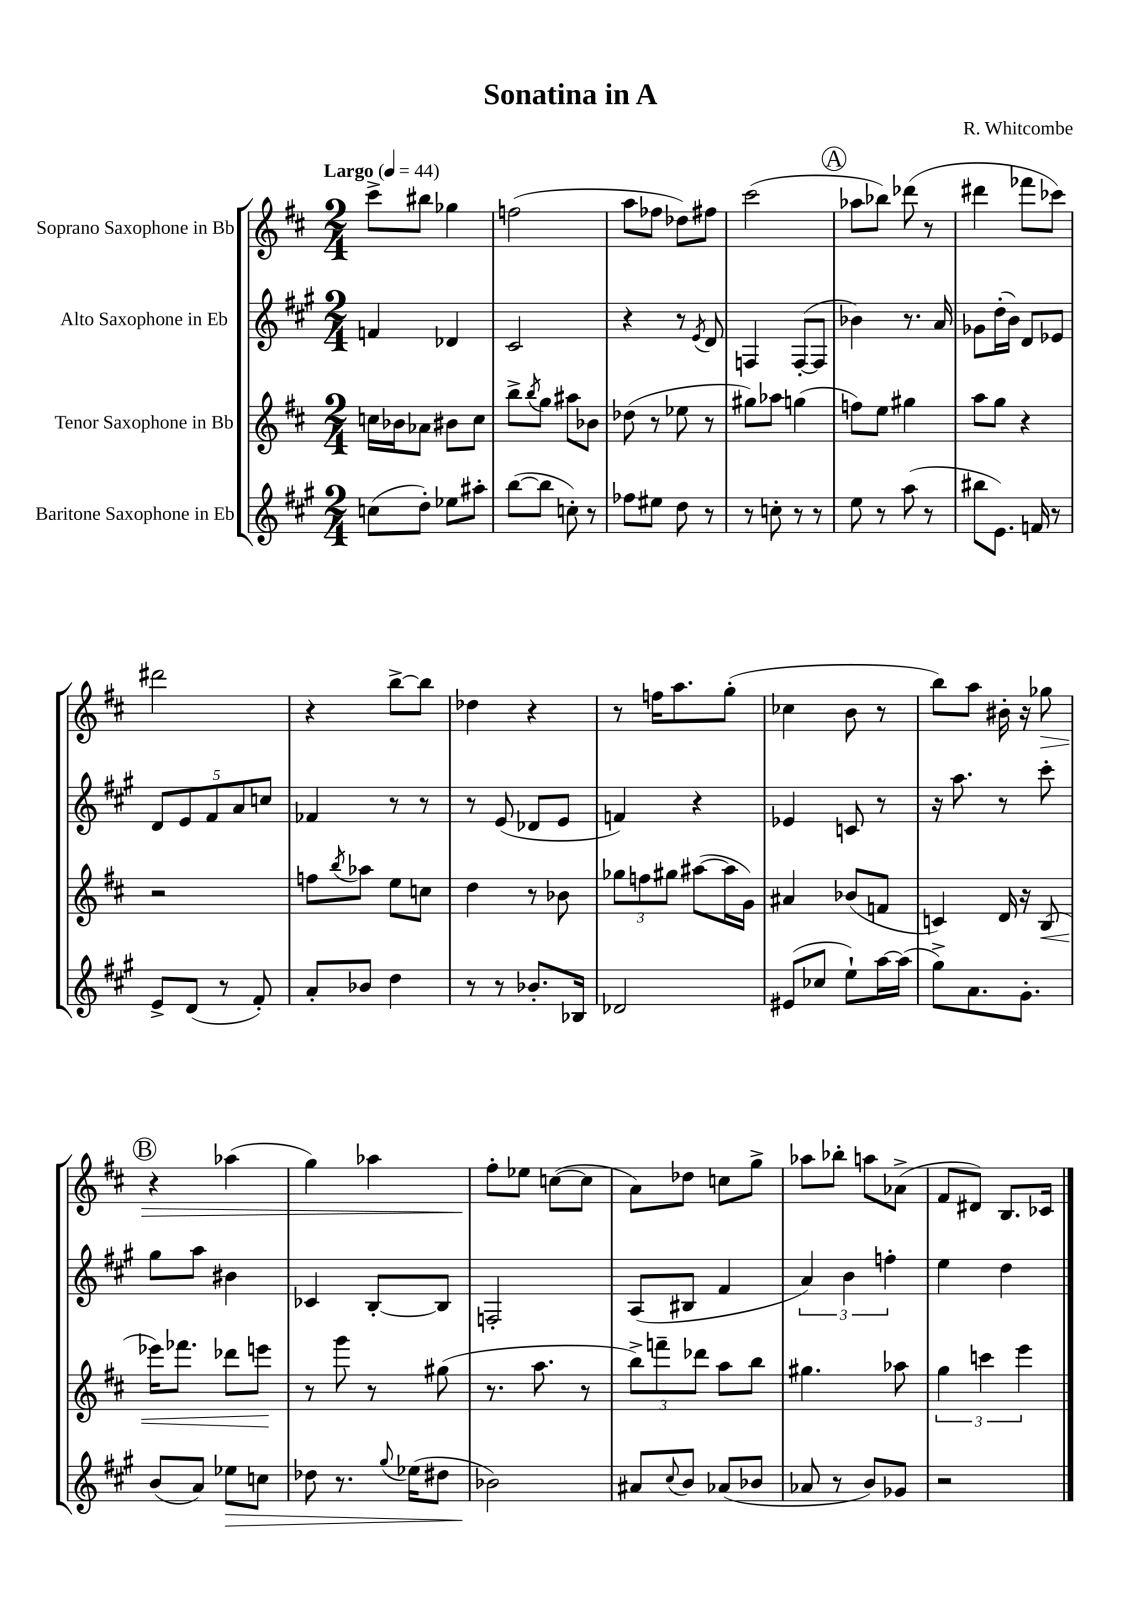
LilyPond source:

\header { title = "Sonatina in A" composer = "R. Whitcombe" }
<<
\new StaffGroup <<
\new Staff = "s0" \with { instrumentName = "Soprano Saxophone in Bb" } {
    \clef treble \key d \major \numericTimeSignature \time 2/4 \tempo "Largo" 4 = 44
    cis'''8-> bis''8 ges''4 |
    f''2( |
    a''8 fes''8 des''8) fis''8 |
    cis'''2( |
    \mark \markup { \circle "A" } aes''8 bes''8) des'''8( r8 |
    dis'''4 fes'''8 ces'''8) |
    dis'''2 |
    r4 b''8~-> b''8 |
    des''4 r4 |
    r8 f''16 a''8. g''8-.( |
    ces''4 b'8 r8 |
    b''8) a''8 bis'16-. r16 ges''8\> |
    \mark \markup { \circle "B" } r4 aes''4( |
    g''4) aes''4 |
    fis''8-.\! ees''8 c''8~( c''8 |
    a'8) des''8 c''8 g''8-> |
    aes''8 bes''8-. a''8 aes'8->( |
    fis'8 dis'8) b8. ces'16 \bar "|." |
}
\new Staff = "s1" \with { instrumentName = "Alto Saxophone in Eb" } {
    \clef treble \key a \major \numericTimeSignature \time 2/4
    f'4 des'4 |
    cis'2 |
    r4 r8 \acciaccatura { e'8 } d'8 |
    f4 f8~-.( f8 |
    \mark \markup { \circle "A" } bes'4) r8. a'16 |
    ges'8 d''16-.( b'16) d'8 ees'8 |
    \tuplet 5/4 { d'8 e'8 fis'8 a'8 c''8 } |
    fes'4 r8 r8 |
    r8 e'8( des'8 e'8 |
    f'4) r4 |
    ees'4 c'8 r8 |
    r16 a''8. r8 cis'''8-. |
    \mark \markup { \circle "B" } gis''8 a''8 bis'4 |
    ces'4 b8~-. b8 |
    f2-. |
    a8( bis8 fis'4 |
    \tuplet 3/2 { a'4) b'4 f''4-. } |
    e''4 d''4 \bar "|." |
}
\new Staff = "s2" \with { instrumentName = "Tenor Saxophone in Bb" } {
    \clef treble \key d \major \numericTimeSignature \time 2/4
    c''16 bes'16 aes'8 bis'8 c''8 |
    b''8-> \acciaccatura { b''8 } g''8 ais''8 bes'8 |
    des''8( r8 ees''8 r8 |
    gis''8) aes''8 g''4( |
    \mark \markup { \circle "A" } f''8) e''8 gis''4 |
    a''8 g''8 r4 |
    r2 |
    f''8 \acciaccatura { b''8 } aes''8 e''8 c''8 |
    d''4 r8 bes'8 |
    \tuplet 3/2 { ges''8 f''8 gis''8 } ais''8~( ais''16 g'16) |
    ais'4 bes'8( f'8 |
    c'4) d'16 r16 b8\<( |
    \mark \markup { \circle "B" } ees'''16) fes'''8. des'''8 e'''8\! |
    r8 g'''8 r8 gis''8( |
    r8. a''8. r8 |
    \tuplet 3/2 { b''8->) f'''8-- des'''8 } a''8 b''8 |
    gis''4. aes''8 |
    \tuplet 3/2 { g''4 c'''4 e'''4 } \bar "|." |
}
\new Staff = "s3" \with { instrumentName = "Baritone Saxophone in Eb" } {
    \clef treble \key a \major \numericTimeSignature \time 2/4
    c''8( d''8-.) ees''8 ais''8-. |
    b''8~( b''8 c''8-.) r8 |
    fes''8 eis''8 d''8 r8 |
    r8 c''8-. r8 r8 |
    \mark \markup { \circle "A" } e''8 r8 a''8( r8 |
    bis''8 e'8.) f'16 r8 |
    e'8-> d'8( r8 fis'8-.) |
    a'8-. bes'8 d''4 |
    r8 r8 bes'8.-. bes16 |
    des'2 |
    eis'8( ces''8 e''8-!) a''16~ a''16( |
    gis''8->) a'8. gis'8.-. |
    \mark \markup { \circle "B" } b'8( a'8) ees''8\> c''8 |
    des''8 r8. \appoggiatura { gis''8 } ees''16( dis''8 |
    bes'2\!) |
    ais'8 \appoggiatura { cis''8 } b'8 aes'8( bes'8 |
    aes'8 r8 b'8) ges'8 |
    r2 \bar "|." |
}
>>
>>
\layout { \context { \Score \remove "Bar_number_engraver" } }
